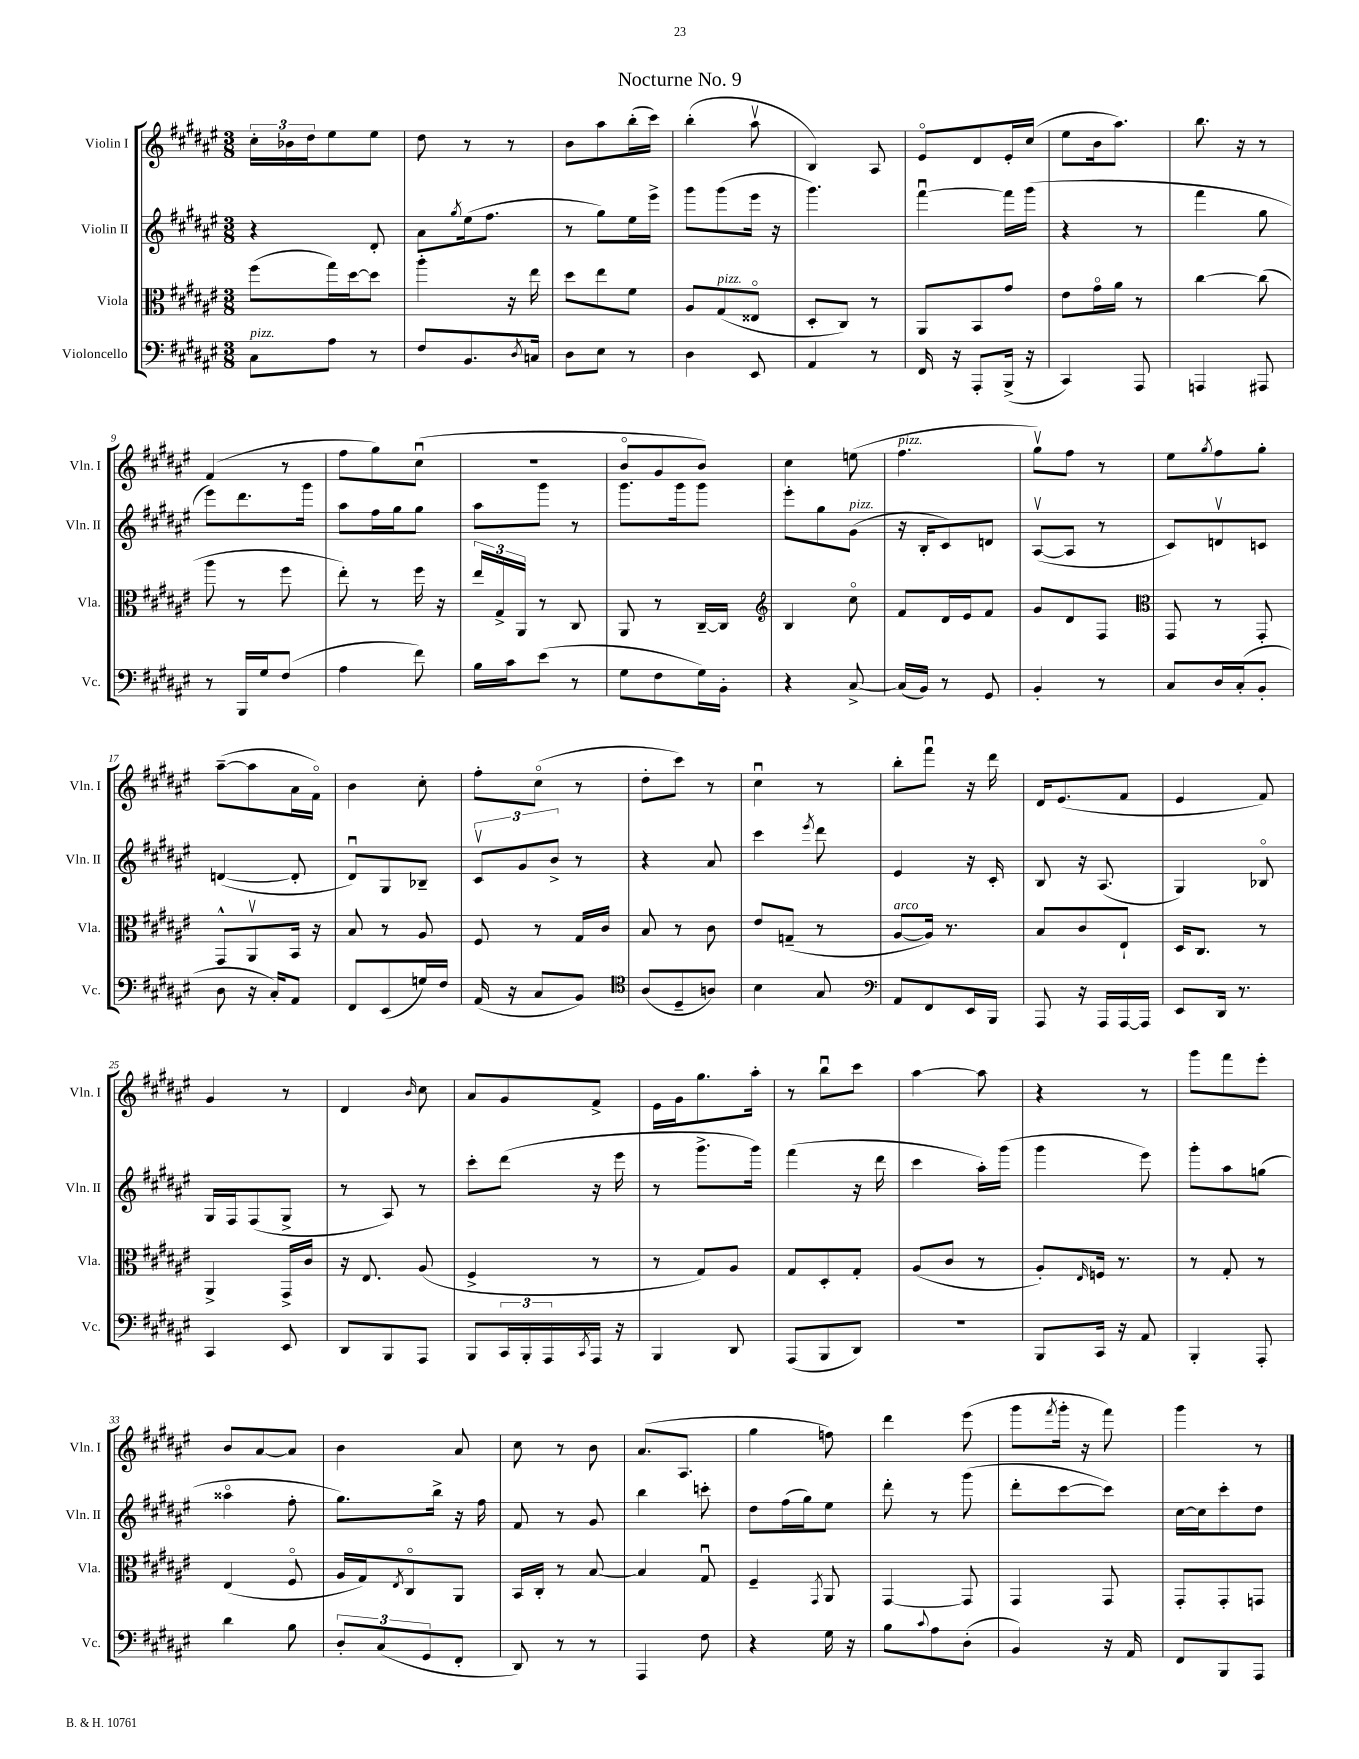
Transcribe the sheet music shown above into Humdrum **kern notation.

**kern	**kern	**kern	**kern
*part4	*part3	*part2	*part1
*staff4	*staff3	*staff2	*staff1
*I"Violoncello	*I"Viola	*I"Violin II	*I"Violin I
*I'Vc.	*I'Vla.	*I'Vln. II	*I'Vln. I
*clefF4	*clefC3	*clefG2	*clefG2
*k[f#c#g#d#a#e#]	*k[f#c#g#d#a#e#]	*k[f#c#g#d#a#e#]	*k[f#c#g#d#a#e#]
*M3/8	*M3/8	*M3/8	*M3/8
=1	=1	=1	=1
!LO:TX:a:i:t=pizz.	!	!	!
8C#\L	(8ff#\L	4r	24cc#'\LL
.	.	.	24b-X\
.	.	.	24dd#\J
8A#\J	16gg#\L)	.	8ee#\
.	[16dd#\J	.	.
8r	8dd#\J]	8d#'/	8ee#\J
=2	=2	=2	=2
8F#/L	4aa#'\	8a#\L	8dd#\
.	.	8qgg#/	.
8.BB/	.	(16ee#\k	8r
.	.	8.ff#\J	.
.	16r	.	8r
8qD#/	.	.	.
16Cn/Jk	16ee#\	.	.
=3	=3	=3	=3
8D#\L	8dd#\L	8r	8b\L
8E#\J	8ee#\	8gg#\L)	8aa#\
8r	8f#\J	16ee#\L	(16bb'\L
.	.	16eee#^\JJ	16ccc#\JJ)
=4	=4	=4	=4
4D#\	8A#/L	8ggg#\L	(4bb'\
!	!LO:TX:a:i:t=pizz.	!	!
.	(8G#/	(8ggg#\	.
8EE#/	8E##X/J	16eee#\Jk	8aa#v\
.	.	16r	.
=5	=5	=5	=5
4AA#/	8D#'/L	4.ggg#\)	4B/)
.	8C#/J)	.	.
8r	8r	.	8A#/
=6	=6	=6	=6
16FF#/	8AA#/L	[4fff#u\	8e#/L
16r	.	.	.
8AAA#'/L	8BB/	.	8d#/
(16BBB^/Jk	8g#/J	16fff#\LL]	16e#'/L
16r	.	(16ggg#\JJ	(16cc#/JJ
=7	=7	=7	=7
4CC#/)	8e#\L	4r	8ee#\L
.	16g#\L	.	16b\k
.	16a#\JJ	.	8.aa#\J)
8AAA#/	8r	8r	.
=8	=8	=8	=8
4AAAn/	[4cc#\	4fff#\	8.bb\
.	.	.	16r
8AAA#X/	(8cc#\]	8gg#\	8r
!!LO:LB:g=z
=9	=9	=9	=9
8r	8aa#\	8eee#\L)	(4f#/
16BBB/LL	8r	8.ddd#\	.
16G#/J	.	.	.
(8F#/J	8ff#\	.	8r
.	.	16ggg#\Jk	.
=10	=10	=10	=10
4A#\	8ee#'\)	8aa#\L	8ff#\L
.	8r	16ff#\L	8gg#\)
.	.	16gg#\J	.
8f#\)	16ff#\	8gg#\J	(8cc#u\J
.	16r	.	.
=11	=11	=11	=11
16B\LL	24ee#/LL	8aa#\L	4.r
.	24G#^/	.	.
16c#\J	.	.	.
.	24AA#/JJ	.	.
(8e#\J	8r	8ggg#\J	.
8r	8C#/	8r	.
=12	=12	=12	=12
8G#\L	8AA#/	8.ggg#\L	8b/L
8F#\	8r	.	8g#/
.	.	16ggg#\k	.
16G#\L)	[16C#~/LL	8ggg#\J	8b/J)
16BB'\JJ	16C#/JJ]	.	.
=13	=13	=13	=13
*	*clefG2	*	*
4r	4B/	8eee#'\L	4cc#\
.	.	8gg#\	.
!	!	!LO:TX:a:i:t=pizz.	!
[8C#^/	8cc#\	(8g#\J	(8een\
=14	=14	=14	=14
!	!	!	!LO:TX:a:i:t=pizz.
(16C#/LL]	8f#/L	16r	4.ff#\
16BB/JJ)	.	16B'/KL	.
8r	16d#/L	8c#/)	.
.	16e#/J	.	.
8GG#/	8f#/J	8dn/J	.
=15	=15	=15	=15
4BB'/	8g#/L	([8A#v/L	8gg#v\L)
.	8d#/	8A#/J]	8ff#\J
8r	8F#/J	8r	8r
=16	=16	=16	=16
*	*clefC3	*	*
8C#/L	8GG#/	8c#/L)	8ee#\L
.	.	.	8qgg#/
16D#/L	8r	8dnv/	8ff#\
(16C#'/J	.	.	.
8BB'/J	8GG#'/	8cn/J	8gg#'\J
!!LO:LB:g=z
=17	=17	=17	=17
8D#\	8GG#^^/L	([4dn/	([8aa#~\L
16r	8AA#v/	.	8aa#\]
16C#'/KL)	.	.	.
8AA#/J	16BB/Jk	8d'/]	16a#\L
.	16r	.	16f#\JJ)
=18	=18	=18	=18
8FF#/L	8B/	8d#u/L)	4b\
(8EE#/	8r	8G#/	.
16Gn/L)	8A#/	8B-X~/J	8cc#'\
16F#/JJ	.	.	.
=19	=19	=19	=19
(16AA#/	8F#/	12c#v/L	8ff#'\L
16r	.	.	.
.	.	12g#/	.
8C#/L	8r	.	(8cc#\J
.	.	12b^/J	.
8BB/J)	16G#/LL	8r	8r
.	16c#/JJ	.	.
=20	=20	=20	=20
*clefC4	*	*	*
(8A#/L	8B/	4r	8dd#'\L
8D#~/	8r	.	8ccc#\J)
8An/J)	8c#\	8a#/	8r
=21	=21	=21	=21
4B\	8e#/L	4ccc#\	4cc#u\
.	(8Gn~/J	.	.
.	.	8qeee#/	.
8G#/	8r	8ddd#\	8r
=22	=22	=22	=22
*clefF4	*	*	*
!	!LO:TX:a:i:t=arco	!	!
8AA#/L	[8A#/L	4e#/	8bb'\L
8FF#/	16A#/Jk])	.	8fff#u\J
.	8.r	.	.
16EE#/L	.	16r	16r
16BBB/JJ	.	16c#'/	16ddd#\
=23	=23	=23	=23
8AAA#/	8B/L	8B/	16d#/KL
.	.	.	(8.e#/
16r	8c#/	16r	.
16AAA#/LL	.	(8.A#/	.
[16AAA#/	8E#`/J	.	8f#/J
16AAA#/JJ]	.	.	.
=24	=24	=24	=24
8EE#/L	16D#/KL	4G#/)	4e#/
.	8.C#/J	.	.
16DD#/Jk	.	.	.
8.r	.	.	.
.	8r	8B-X/	8f#/)
!!LO:LB:g=z
=25	=25	=25	=25
4CC#/	4AA#^/	16G#/LL	4g#/
.	.	16F#/J	.
.	.	(8F#/	.
8EE#/	16GG#^/LL	8G#^/J	8r
.	16c#/JJ	.	.
=26	=26	=26	=26
8DD#/L	16r	8r	4d#/
.	8.E#/	.	.
8BBB/	.	8A#/)	.
.	.	.	16qqb/
8AAA#/J	(8A#/	8r	8cc#\
=27	=27	=27	=27
8BBB/L	4F#^/	8ccc#'\L	8a#/L
24CC#/L	.	(8ddd#\J	8g#/
24BBB'/	.	.	.
24AAA#/	.	.	.
8qCC#/	.	.	.
16AAA#/JJ	8r	16r	8f#^/J
16r	.	16eee#\	.
=28	=28	=28	=28
4BBB/	8r	8r	16e#\LL
.	.	.	16g#\J
.	8G#/L)	8.ggg#^\L	8.gg#\
8DD#/	8A#/J	.	.
.	.	16ggg#\Jk)	16aa#'\Jk
=29	=29	=29	=29
(8AAA#/L	8G#/L	(4fff#\	8r
8BBB/	8D#'/	.	8bbu\L
8DD#/J)	8G#'/J	16r	8ccc#\J
.	.	16ddd#\	.
=30	=30	=30	=30
4.r	(8A#/L	4ccc#\	[4aa#\
.	8c#/J	.	.
.	8r	16aa#'\LL)	8aa#\]
.	.	(16ggg#\JJ	.
=31	=31	=31	=31
8BBB/L	8A#'/L)	4ggg#\	4r
.	16qqE#/	.	.
16CC#/Jk	16Fn/Jk	.	.
16r	8.r	.	.
8AA#/	.	8eee#\)	8r
=32	=32	=32	=32
4BBB'/	8r	8ggg#'\L	8ggg#\L
.	8G#'/	8aa#\	8fff#\
8AAA#'/	8r	(8ggn\J	8eee#'\J
!!LO:LB:g=z
=33	=33	=33	=33
4d#\	(4E#/	4aa##X\	8b/L
.	.	.	[8a#/
8B\	8F#/	8ff#'\	8a#/J]
=34	=34	=34	=34
12D#'/L	16A#/LL	8.gg#\L)	4b\
.	16G#/J)	.	.
(12C#/	.	.	.
.	8qE#/	.	.
.	8C#/	.	.
12GG#/	.	.	.
.	.	16bb^\Jk	.
8FF#'/J	8AA#/J	16r	8a#/
.	.	16ff#\	.
=35	=35	=35	=35
8DD#/)	16BB/LL	8f#/	8cc#\
.	16C#'/JJ	.	.
8r	8r	8r	8r
8r	[8B/	8g#/	8b\
=36	=36	=36	=36
4AAA#/	4B/]	4bb\	(8.a#/L
.	.	.	8.A#/J
8F#\	8G#u/	8cccn'\	.
=37	=37	=37	=37
4r	4F#~/	8dd#\L	4gg#\
.	.	(16ff#\L	.
.	.	16gg#\J)	.
.	8qGG#/	.	.
16G#\	8AA#/	8ee#\J	8ffn\)
16r	.	.	.
=38	=38	=38	=38
8B\L	[4GG#/	8ddd#'\	4ddd#\
8qqc#/	.	.	.
8A#\	.	8r	.
(8D#'\J	8GG#/]	(8ggg#\	(8eee#\
=39	=39	=39	=39
4BB/)	4GG#/	8ddd#'\L	8ggg#\L
.	.	.	8qfff#/
.	.	[8ccc#\	16ggg#'\Jk
.	.	.	16r
16r	8GG#/	8ccc#\J])	8fff#\)
16AA#/	.	.	.
=40	=40	=40	=40
8FF#/L	8GG#'/L	[16cc#\LL	4ggg#\
.	.	16cc#\J]	.
8BBB/	8GG#'/	8ccc#'\	.
8AAA#/J	8GGn/J	8dd#\J	8r
==	==	==	==
*-	*-	*-	*-
